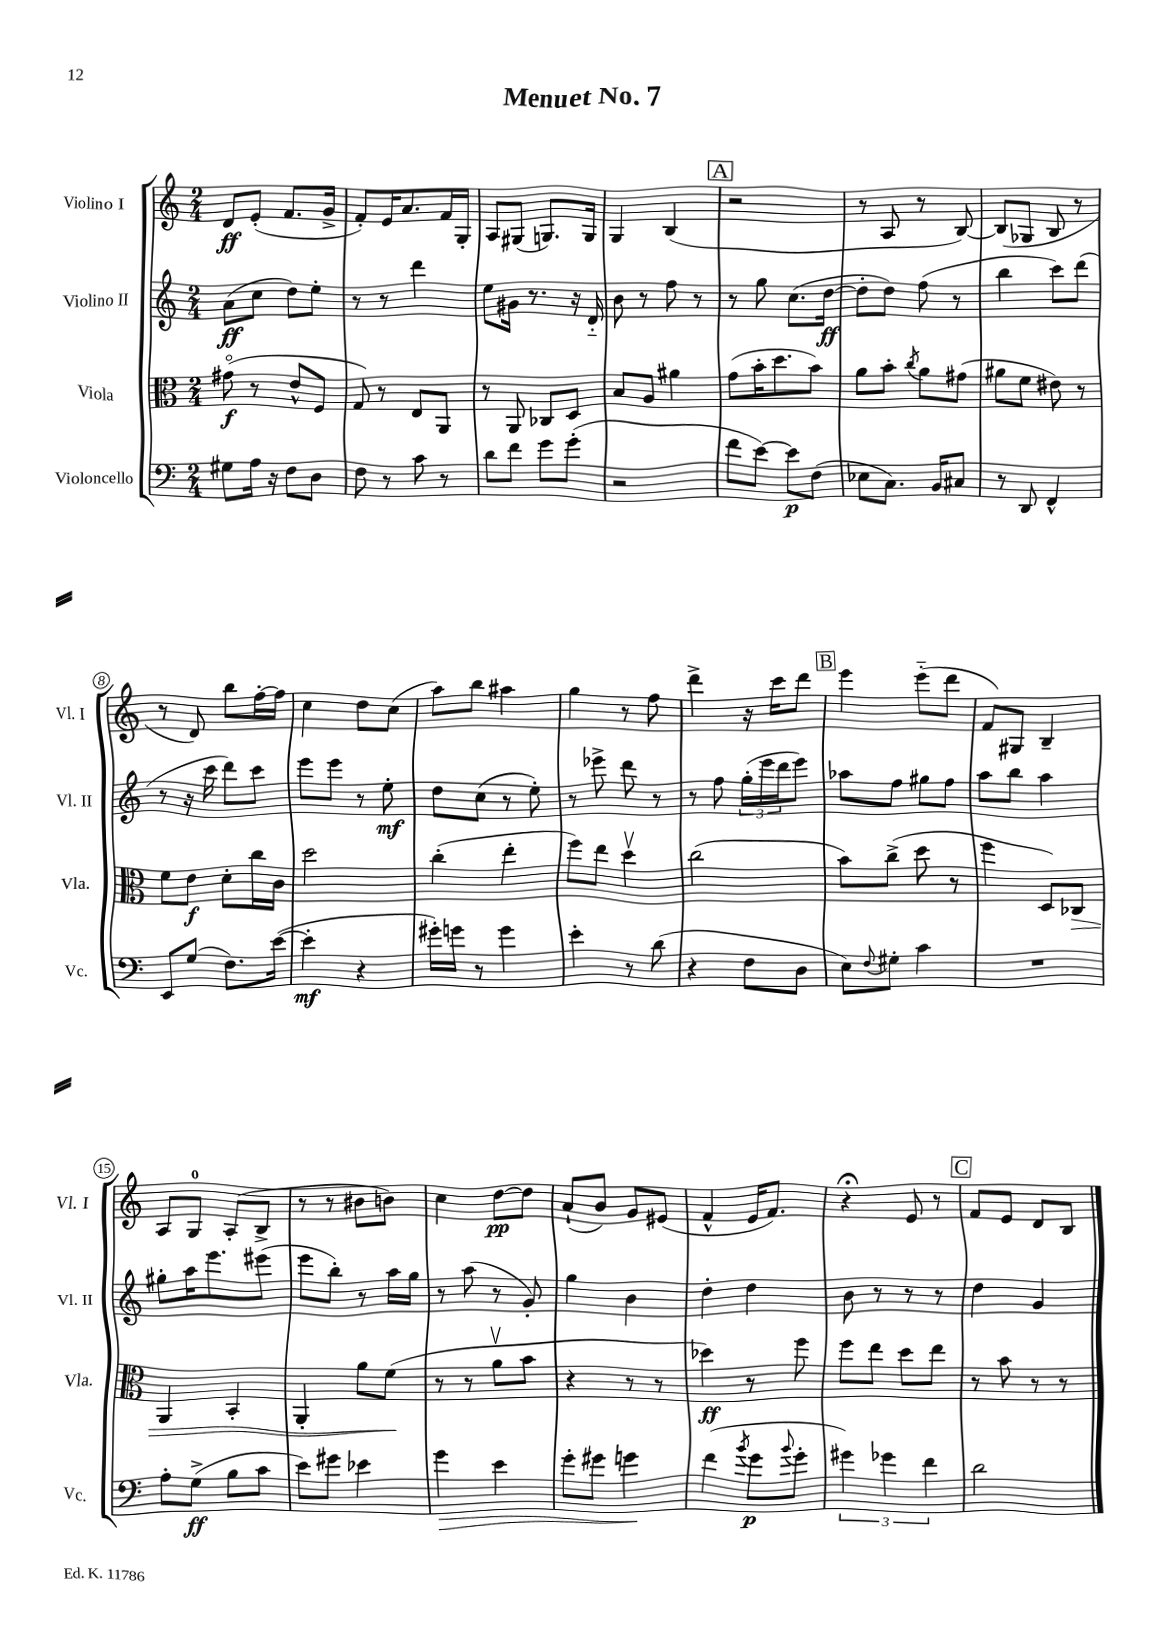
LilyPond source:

\header { title = "Menuet No. 7" }
<<
\new StaffGroup <<
\new Staff = "s0" \with { instrumentName = "Violino I" shortInstrumentName = "Vl. I" } {
    \clef treble \key c \major \numericTimeSignature \time 2/4
    d'8\ff e'8-.( f'8. g'16-> |
    f'8-.) e'16 a'8. f'16 g16-. |
    a8 gis8( g8.) g16 |
    g4 b4( |
    \mark \markup { \box "A" } r2 |
    r8 a8 r8 b8~) |
    b8( ges8 b8 r8 |
    r8 d'8) b''8 f''16~-. f''16 |
    c''4 d''8 c''8( |
    a''8) b''8 ais''4 |
    g''4 r8 f''8 |
    d'''4-> r16 c'''16 d'''8 |
    \mark \markup { \box "B" } e'''4 e'''8-_( d'''8 |
    f'8) gis8 b4-- |
    a8 g8-0 a8-.( b8-> |
    r8 r8 bis'8 b'8) |
    c''4 d''8~\pp d''8 |
    a'8-!( b'8) g'8 eis'8( |
    f'4-^ e'16 f'8.) |
    r4\fermata e'8 r8 |
    \mark \markup { \box "C" } f'8 e'8 d'8 b8 \bar "|." |
}
\new Staff = "s1" \with { instrumentName = "Violino II" shortInstrumentName = "Vl. II" } {
    \clef treble \key c \major \numericTimeSignature \time 2/4
    a'8\ff( c''8 d''8) e''8-. |
    r8 r8 d'''4 |
    e''8 gis'16 r8. r16 d'16-_ |
    b'8 r8 f''8 r8 |
    \mark \markup { \box "A" } r8 g''8 c''8.( d''16~\ff |
    d''8-. d''8) f''8( r8 |
    b''4 c'''8) d'''8( |
    r8 r16 c'''16 d'''8) c'''8 |
    e'''8 e'''8 r8 e''8-.\mf |
    d''8 c''8( r8 e''8-.) |
    r8 ees'''8-> d'''8 r8 |
    r8 f''8 \tuplet 3/2 { g''16-.( e'''16 d'''16 } e'''8) |
    \mark \markup { \box "B" } aes''8 f''8 gis''8 f''8 |
    a''8 b''8 a''4 |
    gis''8-. a''16 e'''8. eis'''8( |
    e'''8 b''8-.) r8 a''16 g''16 |
    r8 a''8( r8 g'8-.) |
    g''4 b'4 |
    d''4-. d''4 |
    b'8 r8 r8 r8 |
    \mark \markup { \box "C" } d''4 g'4 \bar "|." |
}
\new Staff = "s2" \with { instrumentName = "Viola" shortInstrumentName = "Vla." } {
    \clef alto \key c \major \numericTimeSignature \time 2/4
    gis'8\flageolet\f( r8 e'8-^ f8 |
    g8) r8 e8 a,8 |
    r8 a,8 ces8 d8 |
    b8 a8 ais'4 |
    \mark \markup { \box "A" } g'8( b'16-. d''8. b'8) |
    a'8 b'8-. \acciaccatura { c''8 } a'8 gis'8( |
    ais'8 f'8 eis'8) r8 |
    f'8 e'8\f d'8-. c''16 c'16 |
    d''2 |
    c''4-.( e''4-. |
    f''8) e''8 d''4\upbow |
    c''2( |
    \mark \markup { \box "B" } b'8) c''8->( d''8 r8 |
    f''4 d8) ces8\> |
    a,4 b,4-. |
    a,4-. a'8 f'8\!( |
    r8 r8 a'8\upbow b'8 |
    r4 r8 r8 |
    des''4\ff) r8 f''8 |
    f''8 e''8 d''8 e''8 |
    \mark \markup { \box "C" } r8 b'8 r8 r8 \bar "|." |
}
\new Staff = "s3" \with { instrumentName = "Violoncello" shortInstrumentName = "Vc." } {
    \clef bass \key c \major \numericTimeSignature \time 2/4
    gis8 a16 r16 f8 d8 |
    f8 r8 c'8 r8 |
    d'8 f'8 g'8 g'8-.( |
    r2 |
    \mark \markup { \box "A" } f'8 e'8~) e'8\p f8( |
    ees8 c8.) b,16 cis8 |
    r8 d,8 f,4-^ |
    e,8 g8( f8.) e'16~( |
    e'4-.\mf r4 |
    gis'16-.) g'16 r8 g'4 |
    e'4-. r8 d'8( |
    r4 f8 d8 |
    \mark \markup { \box "B" } e8) \appoggiatura { f8 } gis8-. c'4 |
    R2 |
    a8-. g8->\ff( b8 c'8 |
    e'8) gis'8 ees'4 |
    g'4\> e'4 |
    g'8-. gis'8 g'4\! |
    f'4( \acciaccatura { b'8 } g'8\p \appoggiatura { b'8 } g'8-. |
    \tuplet 3/2 { gis'4) ges'4 f'4 } |
    \mark \markup { \box "C" } d'2 \bar "|." |
}
>>
>>
\layout { \context { \Score \override BarNumber.stencil = #(make-stencil-circler 0.1 0.3 ly:text-interface::print) } }
